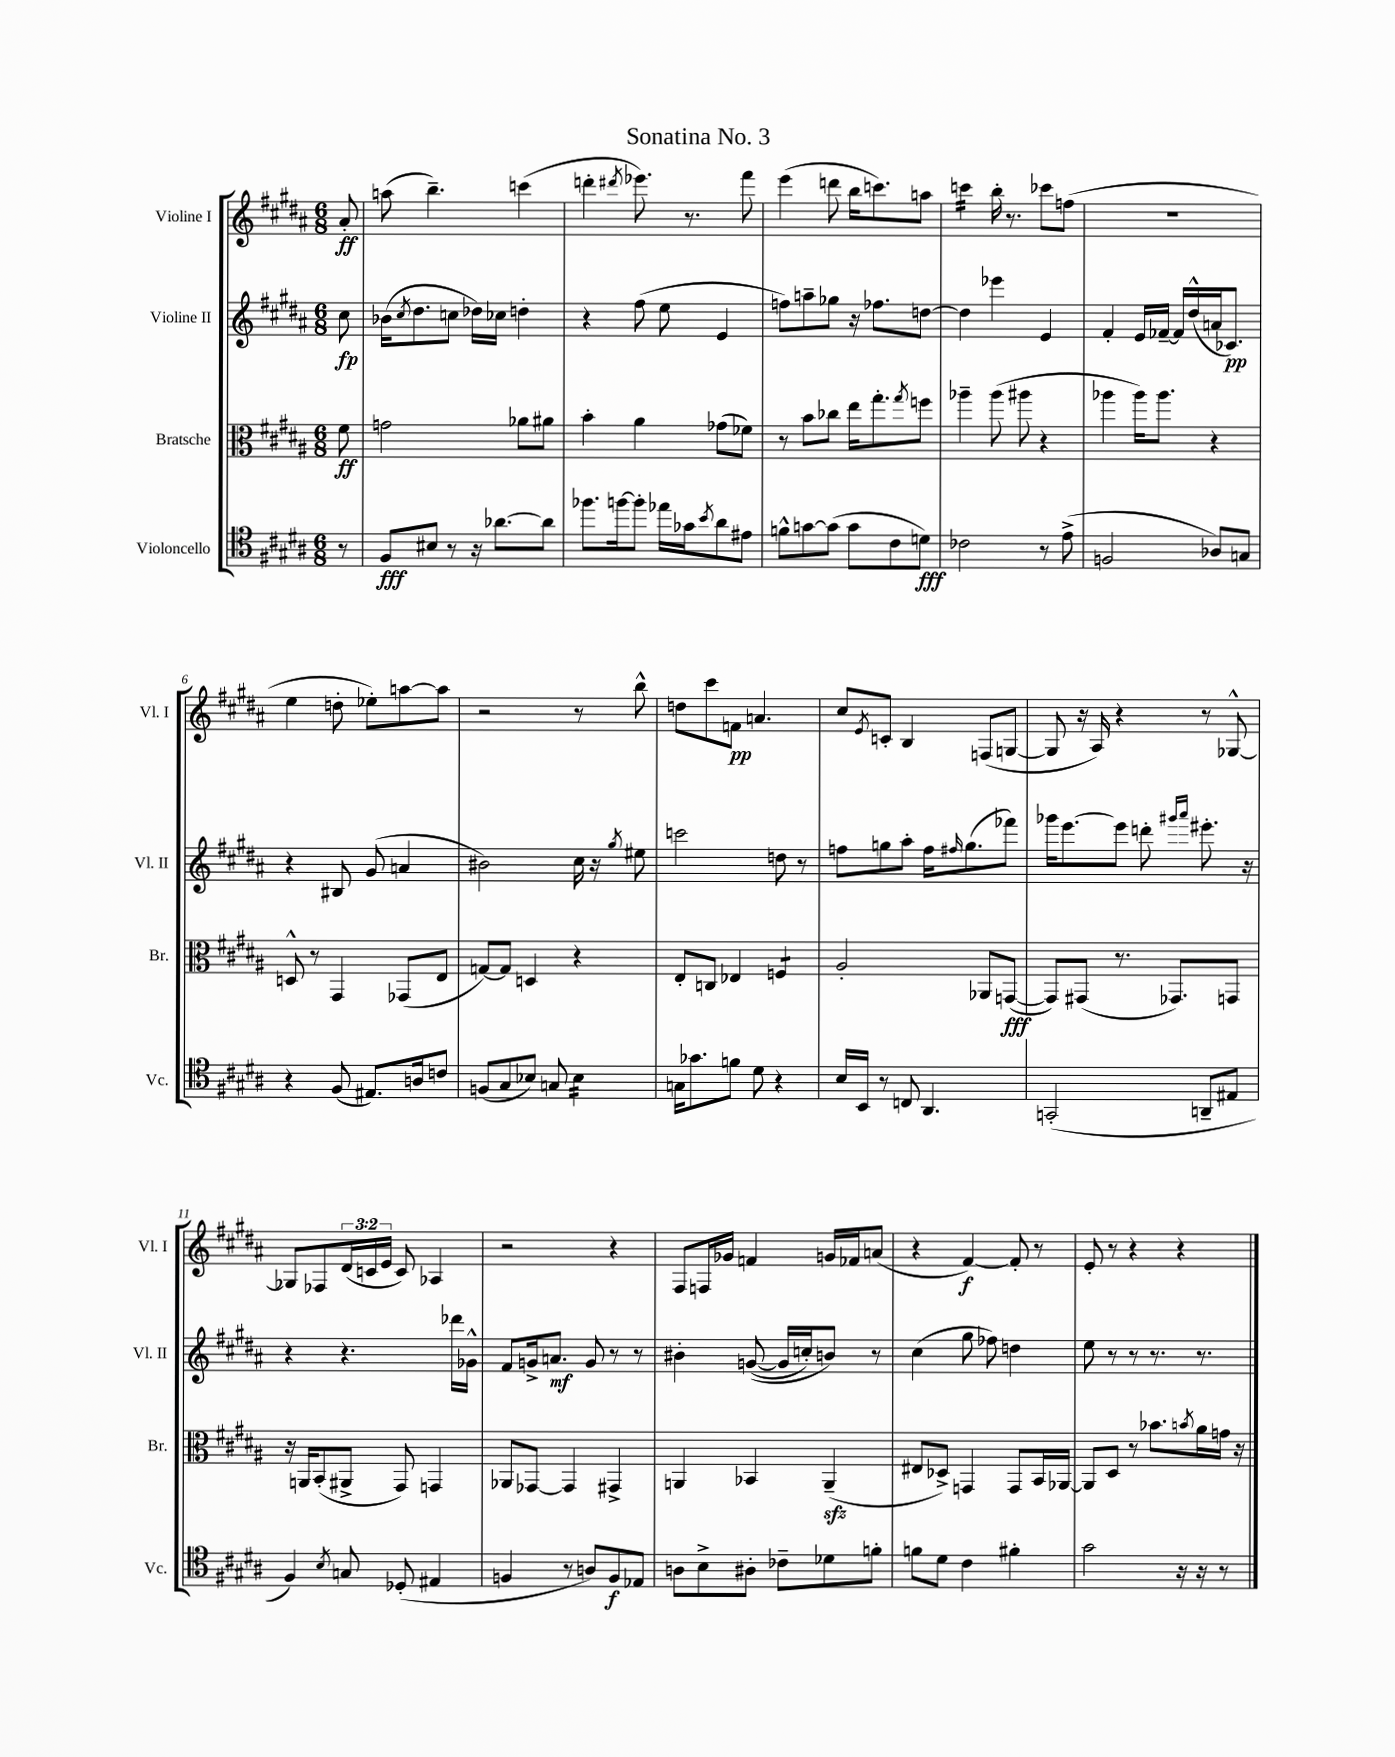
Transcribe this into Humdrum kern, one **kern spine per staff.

**kern	**kern	**kern	**kern
*staff4	*staff3	*staff2	*staff1
*clefC4	*clefC3	*clefG2	*clefG2
*k[f#c#g#d#a#]	*k[f#c#g#d#a#]	*k[f#c#g#d#a#]	*k[f#c#g#d#a#]
*M6/8	*M6/8	*M6/8	*M6/8
8r	8f#	8cc#	8a#'
=	=	=	=
8F#	2g	(16b-	(8aa
.	.	8qcc#	.
.	.	8.dd#	.
8B#	.	.	4.bb~)
8r	.	8cc	.
16r	.	16dd-)	.
[8.a-	.	16cc-	.
.	8a-	4dd'	(4ccc
8a-]	8a#	.	.
=	=	=	=
8.ff-	4b'	4r	4ddd'
[16ff	.	.	.
.	.	.	8qddd#
8ff']	4a#	(8ff#	8.eee-)
16ee-	.	8ee	.
16g-	.	.	8.r
8qb	.	.	.
8a#	(8g-	4e	.
8e#	8f-)	.	8fff#
=	=	=	=
8f^^	8r	8ff)	(4eee
[8g	8b	8aa~	.
(8g]	8cc-	8gg-	8ddd
8g	16ee	16r	16bb
.	8.gg#'	8.ff-	8.ccc)
8c#	.	.	.
.	8qgg#	.	.
8d)	8ff	[8dd	8aa
=	=	=	=
2c-	4aa-~	4dd]	4ccc
.	(8aa-	4eee-	16bb'
.	.	.	8.r
.	8aa#	.	.
8r	4r	4e	8ccc-
(8e^	.	.	(8ff
=	=	=	=
2F	4aa-	4f#'	2.r
.	16aa-)	16e	.
.	8.aa-	[16f-~	.
.	.	16f-]	.
.	.	(16dd#^^	.
8A-)	4r	16a	.
.	.	8.c-)	.
8G	.	.	.
=	=	=	=
4r	8D^^	4r	4ee
.	8r	.	.
(8F#	4GG#	8B#	8dd'
8.E#)	.	(8g#	8ee-')
.	(8GG-	4a	[8aa
16A	.	.	.
8c	8E	.	8aa]
=	=	=	=
(8F	[8G)	2b#)	2r
8G#	8G]	.	.
8B-)	4D	.	.
8G	.	.	.
4B-	4r	16cc#	8r
.	.	16r	.
.	.	8qgg#	.
.	.	8ee#	8bb^^
=	=	=	=
16G	8E'	2ccc	8dd
8.g-	.	.	.
.	8C	.	8ccc#
8f	4E-	.	8f
8d#	.	.	4.a
4r	4F	8dd	.
.	.	8r	.
=	=	=	=
16B	2A#'	8ff	8cc#
16BB	.	.	.
.	.	.	8qe
8r	.	8gg	8c'
8C	.	8aa#'	4B
4.AA#	.	16ff	.
.	.	16qqff#	.
.	.	(8.gg	.
.	8AA-	.	(8F
.	([8GG	8fff-)	[8G
=	=	=	=
(2GG'	8GG])	16ggg-	8G]
.	.	[8.eee	.
.	(8GG#	.	16r
.	.	.	16A#)
.	8.r	8eee]	4r
.	.	8ddd'	.
.	8.GG-)	.	.
.	.	16qqggg#	.
.	.	16qqaaa#	.
8AA~	.	8.eee#'	8r
8E#	8GG	.	[8G-^^
.	.	16r	.
=	=	=	=
4F#)	16r	4r	8G-]
.	16AA	.	.
.	(8BB'	.	8F-
8qB	.	.	.
8G	8AA#^	4.r	(24d#
.	.	.	24c
.	.	.	24e
(8D-'	8GG#)	.	8c)
4E#	4GG	.	4A-
.	.	16ddd-	.
.	.	16g-^^	.
=	=	=	=
4F	8AA-	8f#	2r
.	[8GG-	16g^	.
.	.	8.a	.
8r	4GG-]	.	.
8A)	.	8g	.
8F	4GG#^	8r	4r
8E-	.	8r	.
=	=	=	=
8A	4AA	4b#'	8F#
8B^	.	.	16F
.	.	.	16g-
8A#'	4BB-	&(([8g	4f
8c-~	.	16g]	.
.	.	16cc')	.
8d-	(4AA~	8b&)	16g
.	.	.	16f-
8f'	.	8r	(8a
=	=	=	=
8f	8E#	(4cc#	4r
8d#	8D-^)	.	.
4c#	4GG	8gg#	[4f#)
.	.	8ff-)	.
4f#'	8GG	4dd	8f#']
.	16BB	.	8r
.	[16AA-	.	.
=	=	=	=
2g#	8AA-]	8ee	8e'
.	8D#	8r	8r
.	8r	8r	4r
.	8.b-	8.r	.
16r	.	.	4r
.	8qb	.	.
16r	16a#	8.r	.
8r	16g	.	.
.	16r	.	.
==	==	==	==
*-	*-	*-	*-
